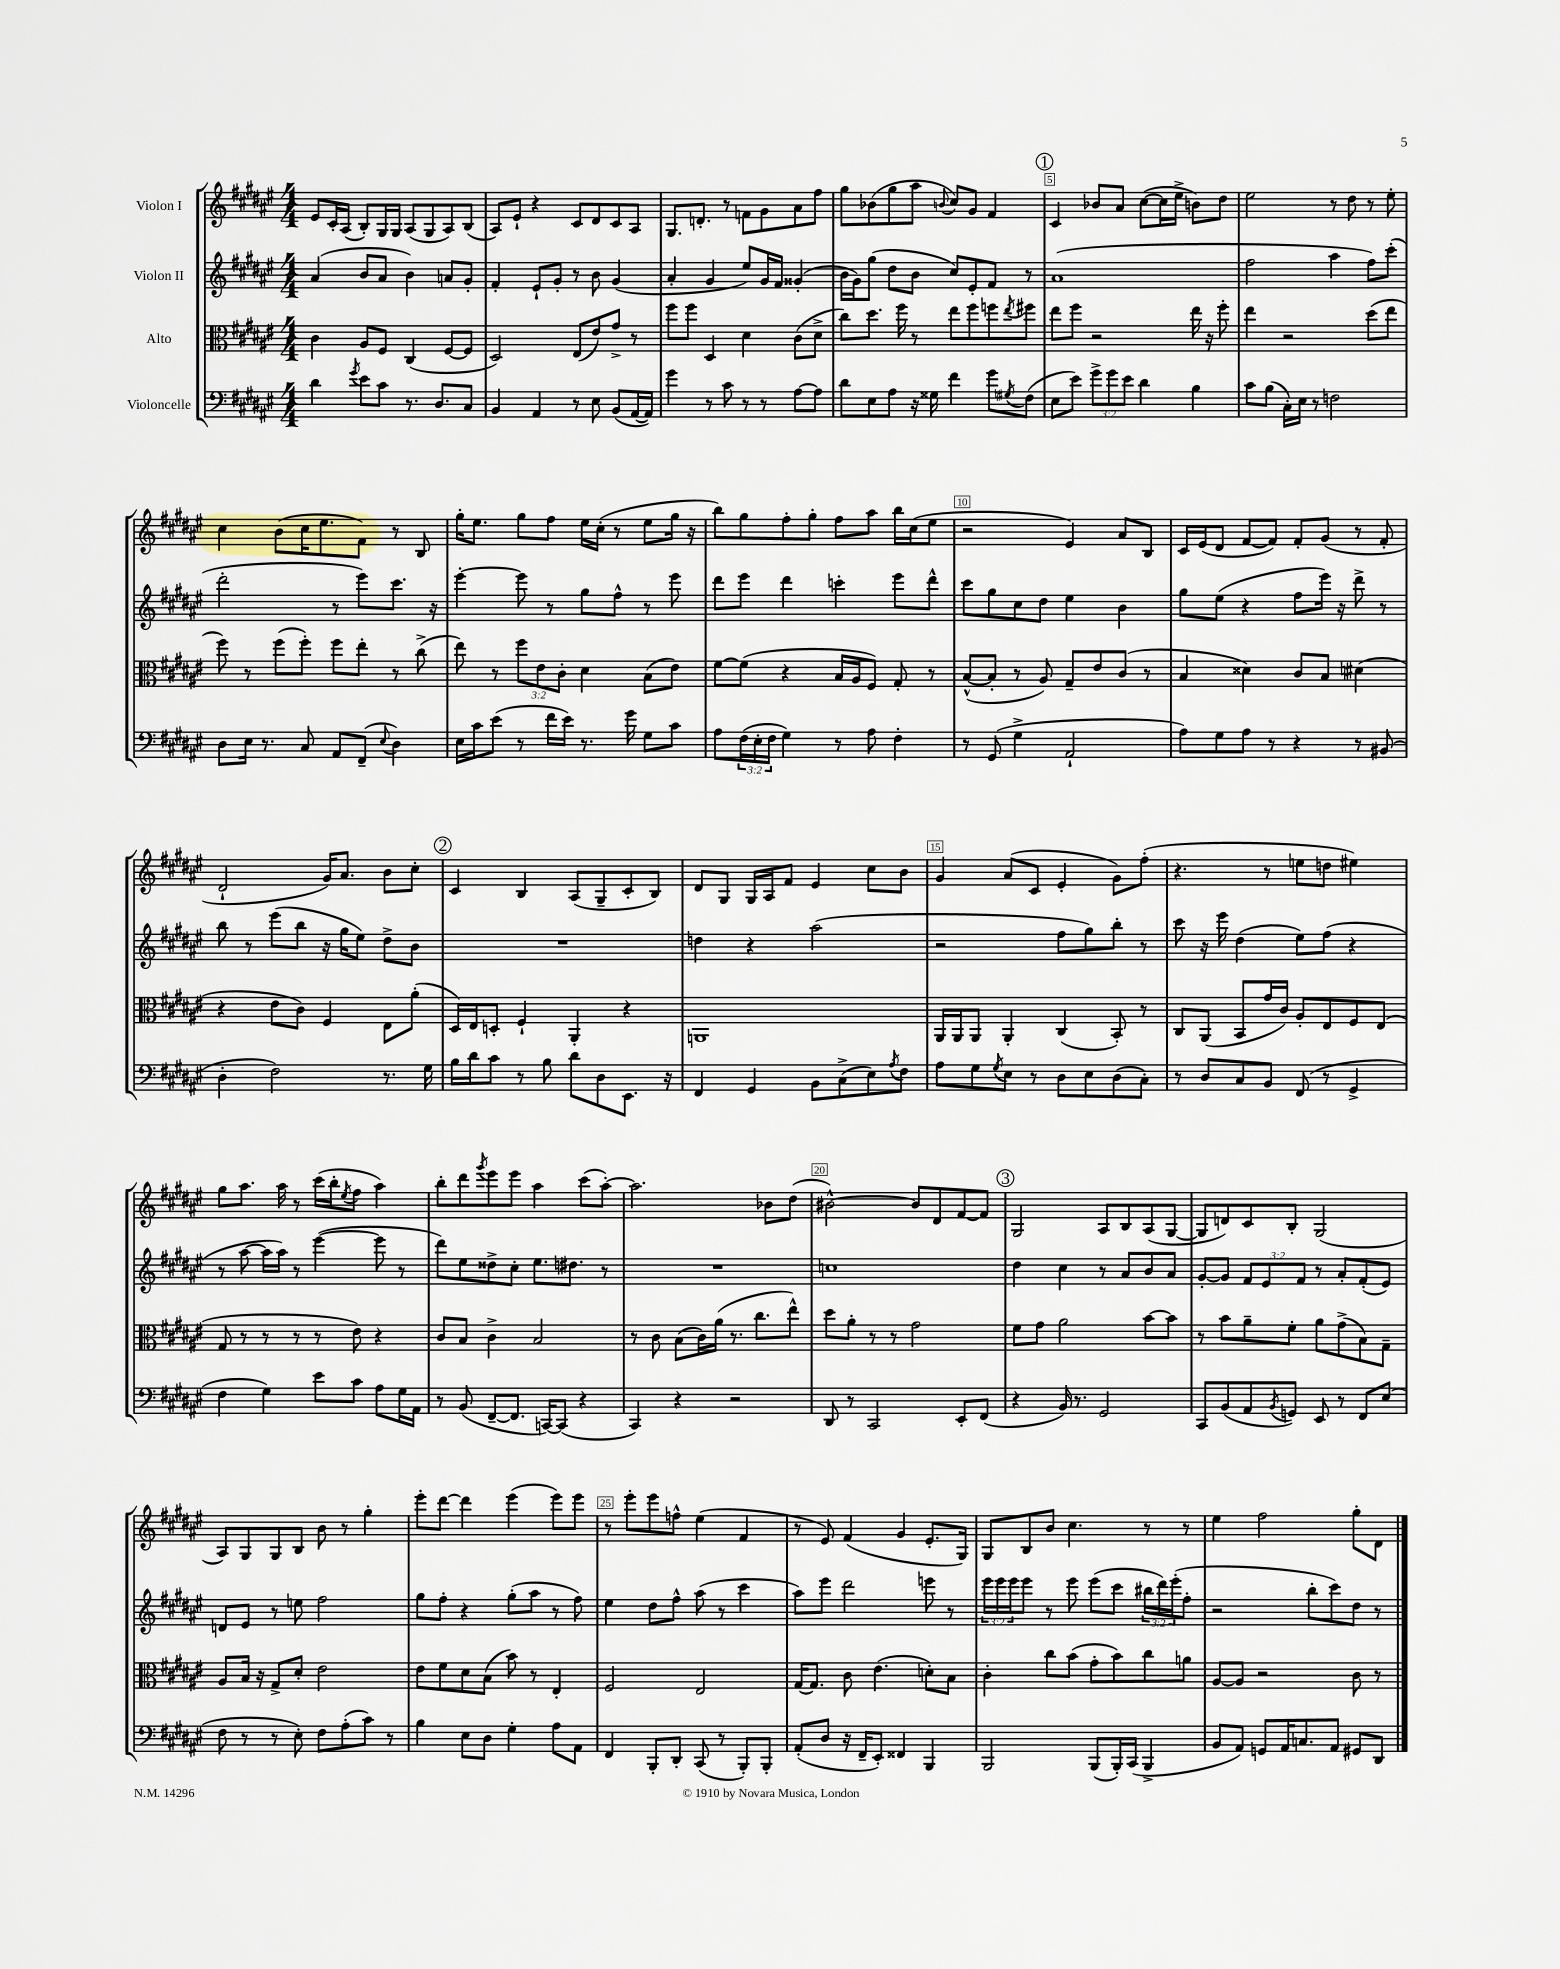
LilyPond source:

<<
\new StaffGroup <<
\new Staff = "s0" \with { instrumentName = "Violon I" } {
    \clef treble \key fis \major \numericTimeSignature \time 4/4
    eis'8 cis'16-. ais16( b8-.) gis16 gis16 ais8( gis8 ais8) b8( |
    ais8) eis'8-! r4 cis'8 dis'8 cis'8 ais8 |
    gis8. d'8.-. r8 f'8 gis'8 ais'8 fis''8 |
    gis''8 bes'8( gis''8 ais''8 \appoggiatura { b'8 } cis''8) gis'8 fis'4 |
    \mark \markup { \circle "1" } cis'4 bes'8 ais'8 cis''8~( cis''16 eis''16-> b'8) dis''8 |
    eis''2 r8 dis''8 r8 eis''8-. |
    cis''4 b'8( cis''16 eis''8. fis'8) r8 b8 |
    gis''16-. eis''8. gis''8 fis''8 eis''16 cis''16-.( r8 eis''8 gis''16 r16 |
    b''8) gis''8 fis''8-. gis''8-. fis''8 ais''8 b''16 cis''16( eis''8 |
    r2 eis'4) ais'8 b8 |
    cis'16 eis'16( dis'8 fis'8~ fis'8) fis'8-. gis'8( r8 fis'8-. |
    dis'2-! gis'16) ais'8. b'8 cis''8-. |
    \mark \markup { \circle "2" } cis'4 b4 ais8( gis8-- cis'8-. b8) |
    dis'8 gis8 gis16 ais16 fis'8 eis'4 cis''8 b'8 |
    gis'4 ais'8( cis'8 eis'4-. gis'8) fis''8-.( |
    r4. r8 e''8 d''8 eis''4) |
    gis''8 ais''8. ais''16 r8 cis'''16( b''16-. \acciaccatura { eis''8 } fis''8 ais''4) |
    b''8-. dis'''8 \acciaccatura { gis'''8 } eis'''8 eis'''8 ais''4 cis'''8( ais''8~-.) |
    ais''2. bes'8 dis''8( |
    bis'2~-^) bis'8 dis'8 fis'8~ fis'8 |
    \mark \markup { \circle "3" } gis2 ais8 b8 ais8( gis8~ |
    gis8 d'8) cis'8 b8-. gis2( |
    ais8) gis8 gis8 b8 b'8 r8 gis''4-. |
    eis'''8-. dis'''8~ dis'''4 eis'''4( eis'''8) eis'''8 |
    r8 eis'''8-. eis'''8 f''8-^ eis''4( fis'4 |
    r8 eis'8) fis'4( gis'4 eis'8.-. gis16) |
    gis8 b8 b'8 cis''4. r8 r8 |
    eis''4 fis''2 gis''8-. dis'8 \bar "|." |
}
\new Staff = "s1" \with { instrumentName = "Violon II" } {
    \clef treble \key fis \major \numericTimeSignature \time 4/4 \override Staff.TupletNumber.text = #tuplet-number::calc-fraction-text
    ais'4( b'8 ais'8 b'4) a'8 gis'8-. |
    fis'4-. eis'8-! gis'8-. r8 b'8 gis'4( |
    ais'4-. gis'4 eis''8) gis'16 fis'16 gisis'4-.( |
    b'16 gis'16) gis''8( dis''8 b'8 cis''8) eis'8-. fis'8 r8 |
    \mark \markup { \circle "1" } ais'1( |
    fis''2 ais''4 fis''8) cis'''8-.( |
    dis'''2-. r8 eis'''8) cis'''8. r16 |
    eis'''4~-. eis'''8 r8 gis''8 fis''8-^ r8 eis'''8 |
    dis'''8 eis'''8 dis'''4 c'''4-. eis'''8 dis'''8-^ |
    cis'''8 gis''8 cis''8 dis''8 eis''4 b'4 |
    gis''8 eis''8( r4 fis''8 eis'''16) r16 dis'''8-> r8 |
    b''8 r8 eis'''8( b''8 r16 gis''16 eis''8) dis''8-> b'8 |
    \mark \markup { \circle "2" } R1 |
    d''4 r4 ais''2( |
    r2 fis''8 gis''8) b''8-. r8 |
    cis'''8 r16 eis'''16 dis''4( eis''8) fis''8( r4 |
    r8 ais''8~ ais''16 ais''16) r8 eis'''4~( eis'''8 r8 |
    dis'''8) eis''8 disis''8-> cis''8-. eis''8. dis''8. r8 |
    R1 |
    c''1 |
    \mark \markup { \circle "3" } dis''4 cis''4 r8 ais'8 b'8 ais'8 |
    gis'8~-. gis'8 \tuplet 3/2 { fis'8 eis'8 fis'8 } r8 ais'8-. fis'8-.( eis'8) |
    d'8 eis'8 r8 e''8 fis''2 |
    gis''8 fis''8-. r4 gis''8-.( ais''8 r8 fis''8) |
    eis''4 dis''8 fis''8-^ ais''8( r8 cis'''4 |
    ais''8) eis'''8 dis'''2 e'''8 r8 |
    \tuplet 3/2 { eis'''16 eis'''16 eis'''16 } eis'''8 r8 eis'''8 eis'''8( cis'''8 \tuplet 3/2 { bis''16 dis'''16) eis'''16-.( } fis''8-. |
    r2 b''8-. cis'''8) dis''8 r8 \bar "|." |
}
\new Staff = "s2" \with { instrumentName = "Alto" } {
    \clef alto \key fis \major \numericTimeSignature \time 4/4 \override Staff.TupletNumber.text = #tuplet-number::calc-fraction-text
    cis'4 ais8 fis8 cis4( fis8~ fis8 |
    dis2) eis8( eis'8) gis'8-> r8 |
    fis''8 fis''8 dis4 dis'4 cis'8( dis'8-> |
    cis''8) dis''8. fis''16 r8 eis''8 fis''8 f''8 \acciaccatura { eis''8 } fis''8 |
    \mark \markup { \circle "1" } eis''8 fis''8 r2 eis''16 r16 fis''8-. |
    eis''4 r2 dis''8( eis''8 |
    fis''8) r8 fis''8( fis''8-.) fis''8 eis''8-. r8 cis''8->( |
    eis''8) r8 \tuplet 3/2 { fis''8 eis'8 cis'8-. } dis'4 b8( eis'8) |
    fis'8~ fis'8( r4 b16 ais16 fis8) gis8-. r8 |
    b8~-^( b8-. r8 ais8) gis8-- eis'8 cis'8( r8 |
    b4 disis'4) cis'8 b8 dis'4( |
    r4 eis'8 cis'8) fis4 eis8 ais'8-.( |
    \mark \markup { \circle "2" } dis16) eis16 d8-. fis4-! ais,4-. r4 |
    a,1 |
    ais,16 ais,16 ais,8 ais,4-. cis4( b,8-.) r8 |
    cis8 ais,8( b,8 gis'16 cis'16) ais8-. eis8 fis8 eis8( |
    gis8 r8 r8 r8 r8 eis'8) r4 |
    cis'8 b8 cis'4-> b2 |
    r8 cis'8 b8( cis'16) ais'16( r8. cis''8. eis''8-^) |
    dis''8 ais'8-. r8 r8 gis'2 |
    \mark \markup { \circle "3" } fis'8 gis'8 ais'2 b'8~ b'8 |
    r8 b'8 ais'8-- fis'8-. ais'8 gis'8->( b8) gis8-- |
    ais8 b16 r16 gis8-> dis'8-. eis'2 |
    eis'8 fis'8 dis'8 b8( b'8) r8 eis4-. |
    fis2 eis2 |
    gis16~ gis8. cis'8 eis'4.( d'8-.) b8 |
    cis'4-. cis''8 b'8( gis'8-. b'8) cis''8 a'8 |
    ais8~ ais8 r2 cis'8 r8 \bar "|." |
}
\new Staff = "s3" \with { instrumentName = "Violoncelle" } {
    \clef bass \key fis \major \numericTimeSignature \time 4/4 \override Staff.TupletNumber.text = #tuplet-number::calc-fraction-text
    dis'4 \acciaccatura { gis'8 } eis'8 cis'8 r8. dis8. cis8 |
    b,4 ais,4 r8 eis8 b,8( ais,16~ ais,16) |
    gis'4 r8 cis'8 r8 r8 ais8~ ais8 |
    dis'8 eis8 ais8 r16 gisis16 fis'4 gis'8 \acciaccatura { gis8 } fis8( |
    \mark \markup { \circle "1" } eis8 eis'8) \tuplet 3/2 { gis'8-> gis'8 eis'8 } dis'4 b4 |
    cis'8 b8( cis16-.) eis16 r8 f2 |
    dis8 eis16 r8. cis8 ais,8 fis,8--( \appoggiatura { eis8 } dis4) |
    eis16 cis'16 eis'8( r8 fis'16 eis'16) r8. gis'16 gis8 cis'8 |
    ais8 \tuplet 3/2 { fis16( eis16-. fis16 } gis4) r8 ais8 fis4-. |
    r8 gis,8( gis4-> ais,2-! |
    ais8) gis8 ais8 r8 r4 r8 bis,8( |
    dis4-. fis2) r8. gis16 |
    \mark \markup { \circle "2" } b16 dis'16 cis'8 r8 b8 dis'8 dis8 eis,8. r16 |
    fis,4 gis,4 b,8 cis8->( eis8) \acciaccatura { ais8 } fis8 |
    ais8 gis8 \acciaccatura { gis8 } eis8 r8 dis8 eis8 dis8( cis8-.) |
    r8 dis8 cis8 b,8 fis,8( r8 gis,4-> |
    fis4 gis4) eis'8 cis'8 ais8 gis16 ais,16 |
    r8 b,8( fis,8~-- fis,8. c,16~) c,8( r4 |
    cis,4) r4 r2 |
    dis,8 r8 cis,2 eis,8-. fis,8( |
    \mark \markup { \circle "3" } r4 b,16) r8. gis,2 |
    cis,8 b,8( ais,8 \acciaccatura { b,8 } g,8) eis,8 r8 fis,8 eis8( |
    fis8 r8 r8 eis8-.) fis8 ais8-.( cis'8) r8 |
    b4 eis8 dis8 gis4-. ais8 ais,8 |
    fis,4 b,,8-. dis,8-. cis,8( r8 b,,8-.) b,,8-. |
    ais,8-.( dis8 r16 fis,16-- eis,8-.) fisis,4 b,,4 |
    b,,2 b,,8( b,,16-.) cis,16( b,,4-> |
    b,8 ais,8) g,8 ais,16 c8. ais,8 gis,8 dis,8 \bar "|." |
}
>>
>>
\layout { \context { \Score \override BarNumber.break-visibility = ##(#f #t #t) barNumberVisibility = #(every-nth-bar-number-visible 5) \override BarNumber.stencil = #(make-stencil-boxer 0.1 0.3 ly:text-interface::print) } }
